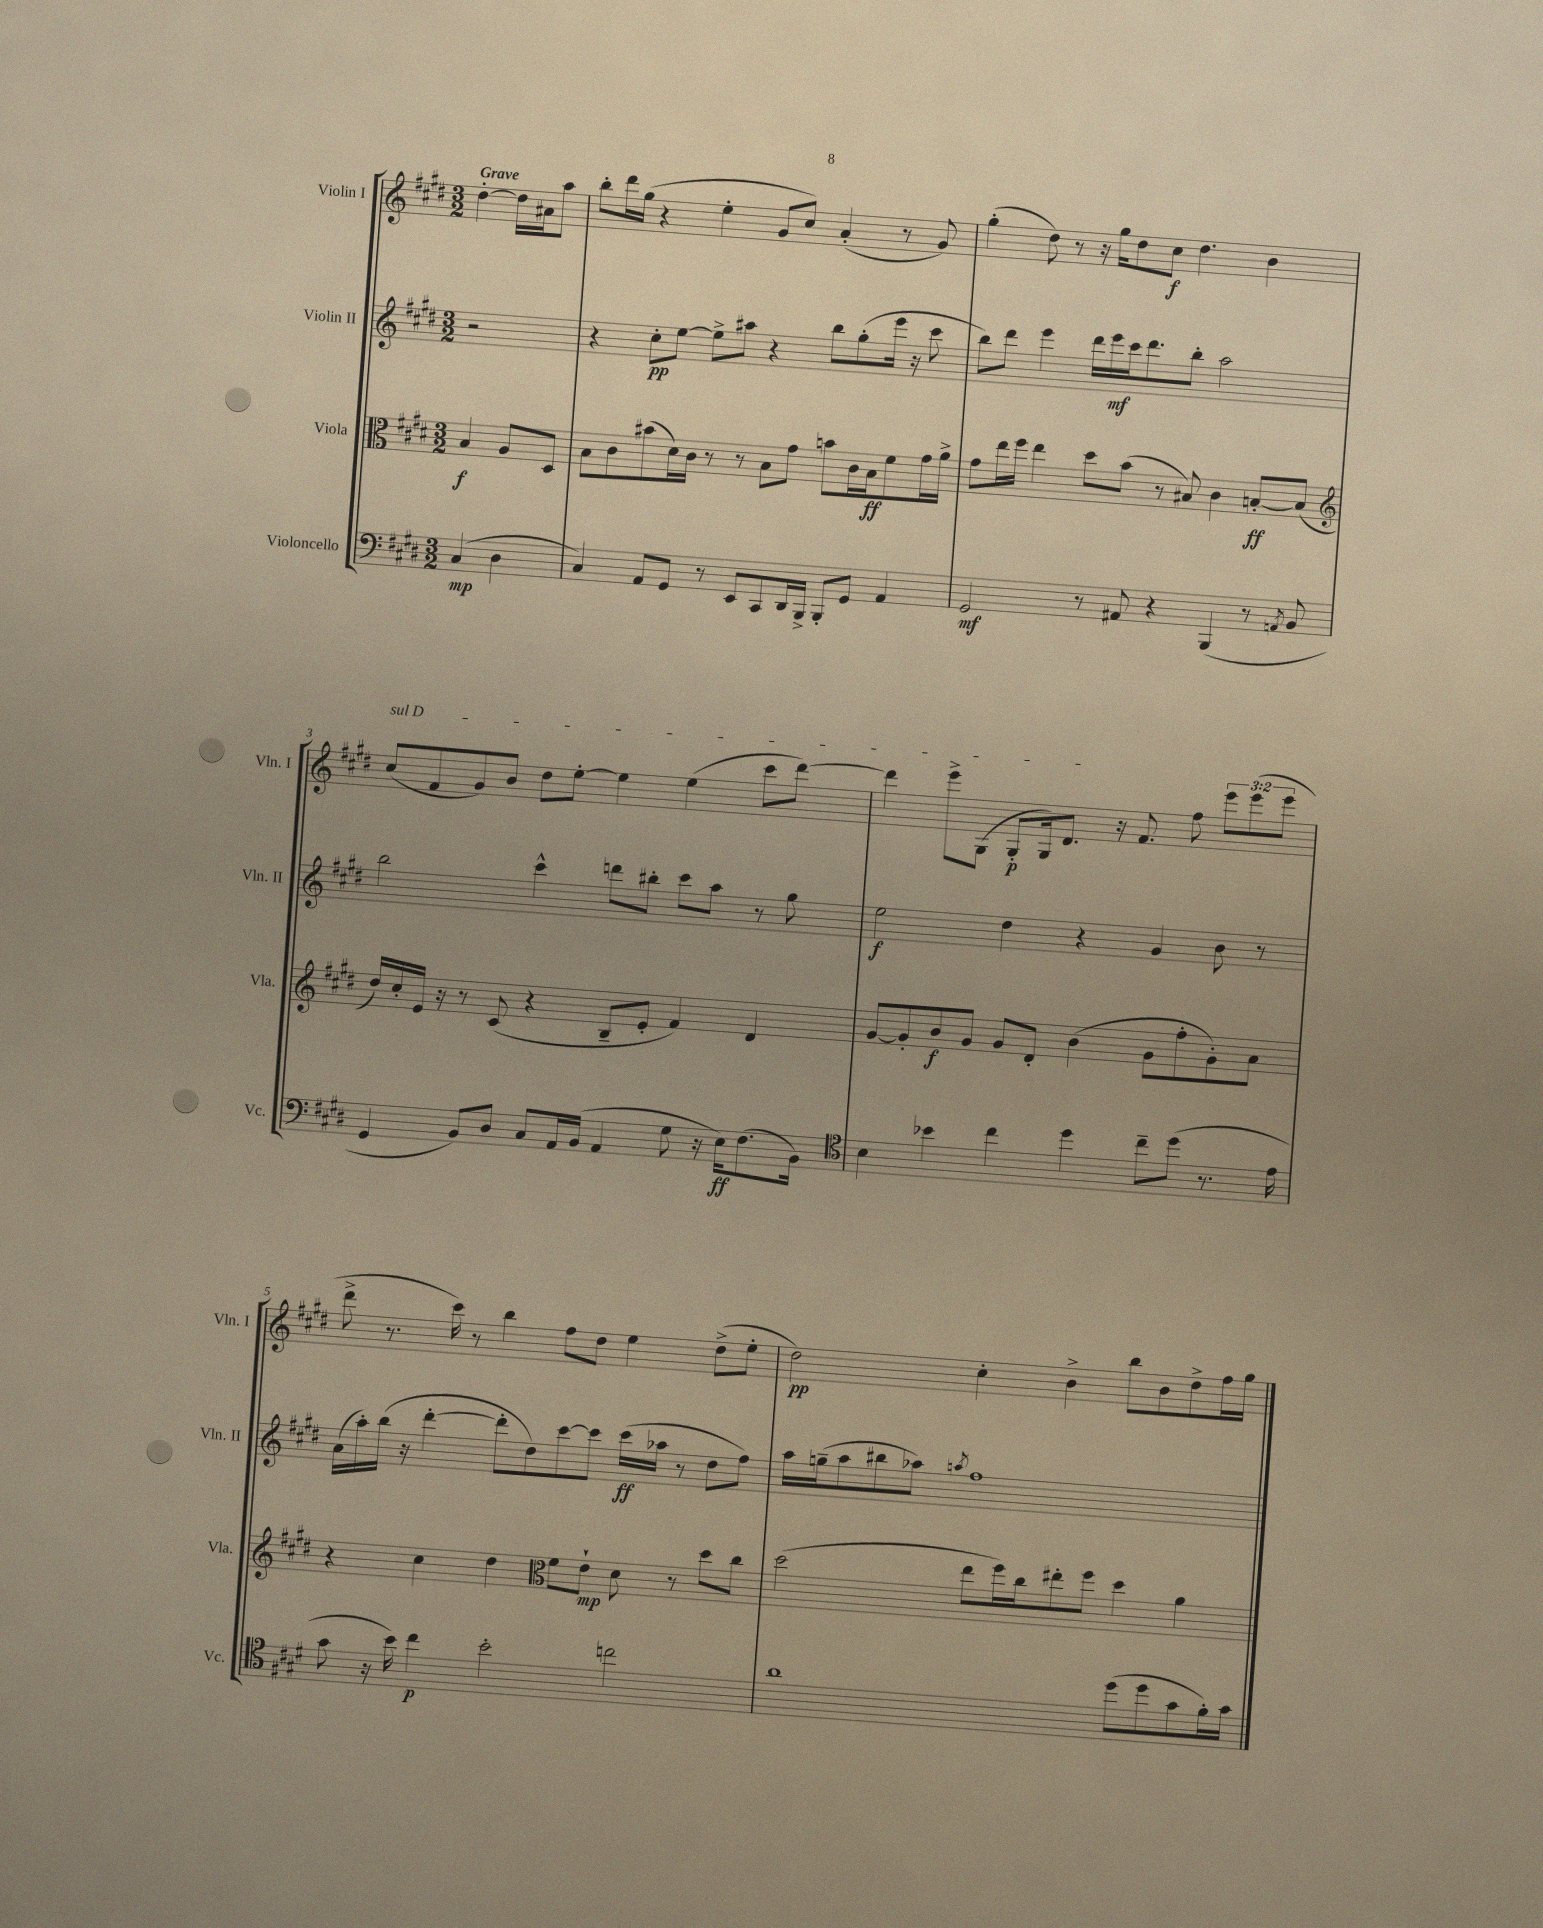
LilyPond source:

<<
\new StaffGroup <<
\new Staff = "s0" \with { instrumentName = "Violin I" shortInstrumentName = "Vln. I" } {
    \clef treble \key e \major \numericTimeSignature \time 3/2 \override Staff.TupletNumber.text = #tuplet-number::calc-fraction-text \partial 2 \tempo "Grave"
    \autoBeamOff dis''4~-. dis''16[ ais'16 a''8] |
    b''8[-. dis'''16 gis''16]( r4 e''4-. gis'8[ cis''8]) a'4-.( r8 gis'8) |
    gis''4-.( dis''8) r8 r16 gis''16[ dis''8 cis''8]\f dis''4. b'4 |
    \once \override TextSpanner.bound-details.left.text = \markup { \italic "sul D" } cis''8[\startTextSpan( fis'8 gis'8) b'8] dis''8[ e''8]~-. e''4 e''4( cis'''8[ dis'''8]~) |
    dis'''4 e'''8[-> gis8]( gis8[-.\p gis16) dis'8.]\stopTextSpan r16 fis'8. fis''8 \tuplet 3/2 { e'''8[ e'''8( e'''8] } |
    dis'''8-> r8. cis'''16) r8 b''4 fis''8[ dis''8] e''4 dis''8[->( e''8]-. |
    dis''2\pp) cis''4-. b'4-> b''8[ b'8 dis''8-> fis''16 gis''16] \bar "|." |
}
\new Staff = "s1" \with { instrumentName = "Violin II" shortInstrumentName = "Vln. II" } {
    \clef treble \key e \major \numericTimeSignature \time 3/2 \partial 2
    \autoBeamOff r2 |
    r4 cis''8[-.\pp e''8]~ e''8[-> ais''8] r4 b''8[ gis''8-.( e'''16] r16 cis'''8 |
    b''8[) dis'''8] e'''4 dis'''16[ e'''16\mf cis'''16 dis'''8. b''8]-. a''2 |
    b''2 cis'''4-^ d'''8[ bis''8]-. cis'''8[ a''8] r8 gis''8 |
    e''2\f dis''4 r4 gis'4 b'8 r8 |
    a'16[( a''16-.) b''16]( r16 dis'''4~-. dis'''8[-. dis''8) cis'''8~ cis'''8] cis'''16[\ff( aes''16] r8 dis''8[ fis''8]) |
    a''16[ g''16--( a''8 bis''8 aes''8]) \acciaccatura { a''8 } fis''1 \bar "|." |
}
\new Staff = "s2" \with { instrumentName = "Viola" shortInstrumentName = "Vla." } {
    \clef alto \key e \major \numericTimeSignature \time 3/2 \partial 2
    \autoBeamOff b4\f a8[ dis8] |
    b8[ cis'8 bis'8( dis'16) cis'16] r8 r8 b8[ gis'8] b'8[ cis'16 b16\ff fis'8 gis'16 a'16]-> |
    gis'8[ e''16 fis''16] e''4 dis''8[ b'8]( r8 bis8) cis'4 b8[~-.\ff b8]( |
    \clef treble dis''16[) cis''16-. e'16] r16 r8 cis'8( r4 b8[-- e'8]-. fis'4) dis'4 |
    gis'8[~ gis'8-. b'8\f gis'8] gis'8[ dis'8]-. b'4( gis'8[ fis''8-. gis'8-.) a'8] |
    r4 cis''4 dis''4 \clef alto fis'8[ e'8]-!\mp dis'8 r8 dis''8[ cis''8] |
    dis''2( e''8[ fis''16) cis''16 eis''8-. fis''8] dis''4 a'4 \bar "|." |
}
\new Staff = "s3" \with { instrumentName = "Violoncello" shortInstrumentName = "Vc." } {
    \clef bass \key e \major \numericTimeSignature \time 3/2 \partial 2
    \autoBeamOff cis4\mp( dis4 |
    cis4) a,8[ gis,8] r8 e,8[ cis,8 dis,16 b,,16]-> b,,8[-. gis,8] a,4 |
    gis,2\mf r8 ais,8 r4 b,,4( r8 \acciaccatura { a,8 } b,8 |
    gis,4 b,8[) dis8] cis8[ a,16 b,16]( a,4 gis8 r16 e16[\ff) fis8.( b,16]) |
    \clef tenor b4 bes'4 cis''4 dis''4 cis''8[-- dis''8]( r8. e'16 |
    gis'8 r16 b'16) cis''4\p b'2-. c''2 |
    a'1 dis''8[( dis''8 gis'8 fis'16-.) gis'16] \bar "|." |
}
>>
>>
